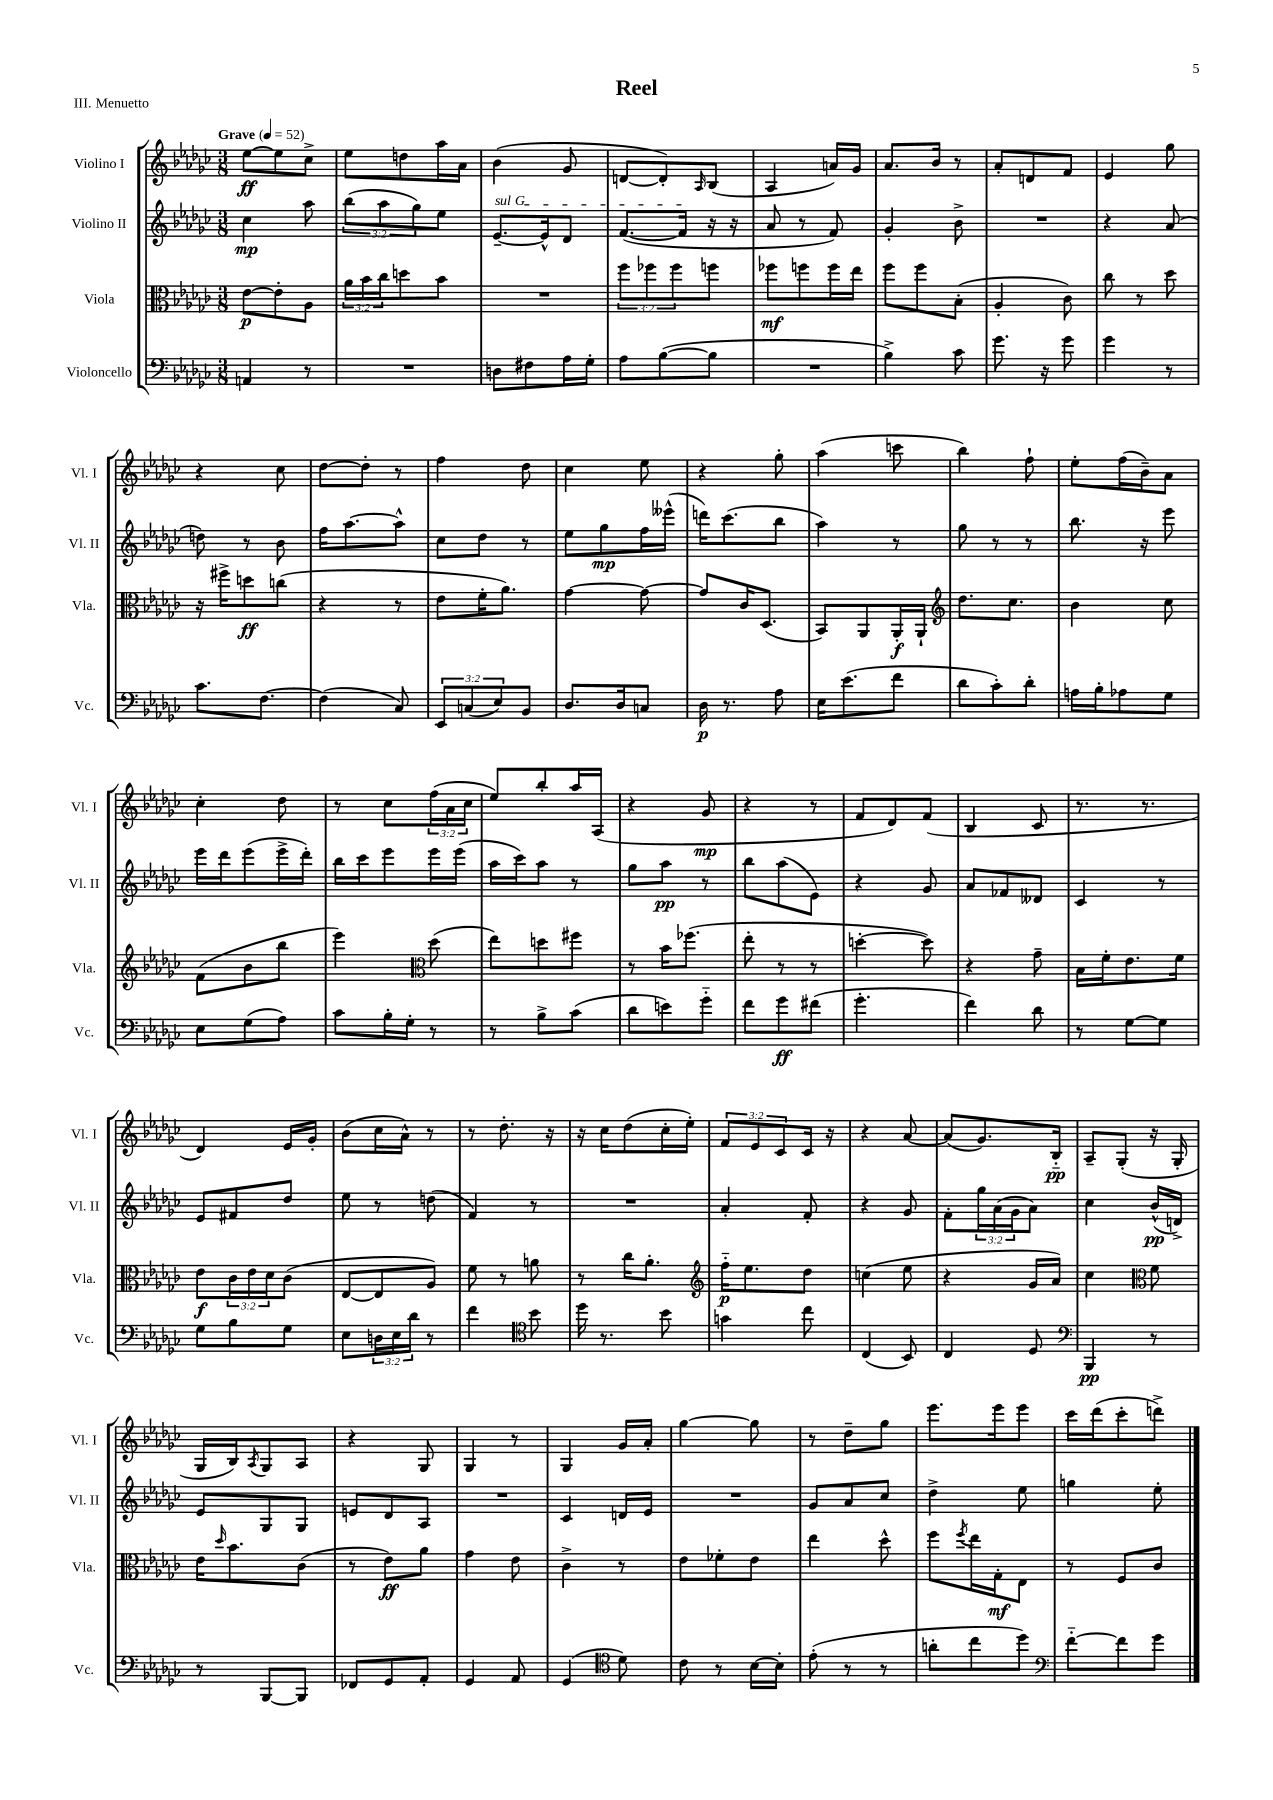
\header { title = "Reel" piece = "III. Menuetto" }
<<
\new StaffGroup <<
\new Staff = "s0" \with { instrumentName = "Violino I" shortInstrumentName = "Vl. I" } {
    \clef treble \key ges \major \numericTimeSignature \time 3/8 \override Staff.TupletNumber.text = #tuplet-number::calc-fraction-text \tempo "Grave" 4 = 52
    ees''8~\ff ees''8 ces''8-> |
    ees''8 d''8 aes''16 aes'16 |
    bes'4( ges'8 |
    d'8~ d'8-.) \grace { aes16 } bes8( |
    aes4 a'16) ges'16 |
    aes'8. bes'16 r8 |
    aes'8-. d'8 f'8 |
    ees'4 ges''8 |
    r4 ces''8 |
    des''8~ des''8-. r8 |
    f''4 des''8 |
    ces''4 ees''8 |
    r4 ges''8-. |
    aes''4( c'''8 |
    bes''4) f''8-! |
    ees''8-. f''16( bes'16--) aes'8 |
    ces''4-. des''8 |
    r8 ces''8 \tuplet 3/2 { f''16( aes'16 ces''16 } |
    ees''8) bes''8-. aes''16 aes16( |
    r4 ges'8\mp |
    r4 r8 |
    f'8 des'8) f'8( |
    bes4 ces'8 |
    r8. r8. |
    des'4) ees'16 ges'16-. |
    bes'8( ces''16 aes'16-^) r8 |
    r8 des''8.-. r16 |
    r16 ces''16 des''8( ces''16-. ees''16-.) |
    \tuplet 3/2 { f'8 ees'8 ces'8 } ces'16 r16 |
    r4 aes'8~ |
    aes'8( ges'8.) bes16-_\pp |
    aes8-- ges8-.( r16 ges16-. |
    ges16 bes16) \acciaccatura { aes8 } ges8 aes8 |
    r4 ges8 |
    ges4 r8 |
    ges4 ges'16 aes'16-. |
    ges''4~ ges''8 |
    r8 des''8-- ges''8 |
    ees'''8. ees'''16 ees'''8 |
    ces'''16 des'''16( ces'''8-. d'''8->) \bar "|." |
}
\new Staff = "s1" \with { instrumentName = "Violino II" shortInstrumentName = "Vl. II" } {
    \clef treble \key ges \major \numericTimeSignature \time 3/8 \override Staff.TupletNumber.text = #tuplet-number::calc-fraction-text
    ces''4\mp aes''8 |
    \tuplet 3/2 { bes''8( aes''8 ges''8) } ees''8 |
    \once \override TextSpanner.bound-details.left.text = \markup { \italic "sul G" } ees'8.~--\startTextSpan ees'16-^ des'8 |
    f'8.~( f'16\stopTextSpan r16 r16 |
    aes'8 r8 f'8) |
    ges'4-. bes'8-> |
    R4. |
    r4 aes'8( |
    d''8) r8 bes'8 |
    f''16 aes''8.~ aes''8-^ |
    ces''8 des''8 r8 |
    ees''8 ges''8\mp f''16 eeses'''16-^( |
    d'''16) ces'''8.( bes''8 |
    aes''4) r8 |
    ges''8 r8 r8 |
    bes''8. r16 ees'''8 |
    ees'''16 des'''16 ees'''8( ees'''16-> des'''16-.) |
    bes''16 ces'''16 ees'''8 ees'''16 ees'''16( |
    aes''16 ces'''16) aes''8 r8 |
    ges''8 aes''8\pp r8 |
    bes''8 aes''8( ees'8) |
    r4 ges'8 |
    aes'8 fes'8 deses'8 |
    ces'4 r8 |
    ees'8 fis'8 des''8 |
    ees''8 r8 d''8( |
    f'4) r8 |
    R4. |
    aes'4-. f'8-. |
    r4 ges'8 |
    f'8-. \tuplet 3/2 { ges''16 aes'16( ges'16 } aes'8) |
    ces''4 bes'16-^\pp( d'16->) |
    ees'8 ges8 ges8 |
    e'8 des'8 aes8 |
    R4. |
    ces'4 d'16 ees'16 |
    R4. |
    ges'8 aes'8 ces''8 |
    des''4-> ees''8 |
    g''4 ees''8-. \bar "|." |
}
\new Staff = "s2" \with { instrumentName = "Viola" shortInstrumentName = "Vla." } {
    \clef alto \key ges \major \numericTimeSignature \time 3/8 \override Staff.TupletNumber.text = #tuplet-number::calc-fraction-text
    ees'8~\p ees'8-. aes8 |
    \tuplet 3/2 { aes'16 bes'16 ces''16 } d''8 bes'8 |
    R4. |
    \tuplet 3/2 { f''8 fes''8 fes''8 } f''8 |
    fes''8\mf f''8 f''16 ees''16 |
    f''8 f''8 bes8-.( |
    aes4-. ces'8) |
    ces''8 r8 des''8 |
    r16 fis''16-> d''8\ff c''8( |
    r4 r8 |
    ees'8 f'16-. aes'8.) |
    ges'4~ ges'8~ |
    ges'8 ces'16 des8.( |
    bes,8) aes,8 aes,16-.\f aes,16-! |
    \clef treble des''8. ces''8. |
    bes'4 ces''8 |
    f'8( bes'8 bes''8 |
    ees'''4) \clef alto des''8( |
    ees''8) d''8 fis''8 |
    r8 bes'16 fes''8.( |
    ees''8-. r8 r8 |
    d''4~-. d''8) |
    r4 ges'8-- |
    bes16 f'16-. ees'8. f'16 |
    ees'8\f \tuplet 3/2 { ces'16 ees'16 des'16 } ces'8( |
    ees8~ ees8 aes8) |
    f'8 r8 a'8 |
    r8 ces''16 aes'8.-. |
    \clef treble f''16-_\p ees''8. des''8 |
    c''4( ees''8 |
    r4 ges'16 aes'16) |
    ces''4 \clef alto f'8 |
    ees'16 \grace { des''16 } bes'8. ces'8( |
    r8 ees'8\ff) aes'8 |
    ges'4 ees'8 |
    ces'4-> r8 |
    ees'8 fes'8-. ees'8 |
    ees''4 des''8-^ |
    f''8 \acciaccatura { f''8 } ees''16 ges16-.\mf ees8 |
    r8 f8 ces'8 \bar "|." |
}
\new Staff = "s3" \with { instrumentName = "Violoncello" shortInstrumentName = "Vc." } {
    \clef bass \key ges \major \numericTimeSignature \time 3/8 \override Staff.TupletNumber.text = #tuplet-number::calc-fraction-text
    a,4 r8 |
    R4. |
    d8 fis8 aes16 ges16-. |
    aes8 bes8~( bes8 |
    R4. |
    bes4->) ces'8 |
    ges'8. r16 ges'8 |
    ges'4 r8 |
    ces'8. f8.~ |
    f4( ces8) |
    \tuplet 3/2 { ees,8 c8( ees8) } bes,8 |
    des8. des16 c8 |
    des16\p r8. aes8 |
    ees16 ees'8.( f'8 |
    des'8 ces'8-.) des'8-. |
    a16 bes16-. aes8 ges8 |
    ees8 ges8( aes8) |
    ces'8 bes16-. ges16-. r8 |
    r8 bes8-> ces'8( |
    des'8 e'8) ges'8-_ |
    f'8 ges'8\ff fis'8( |
    ges'4.-. |
    f'4) des'8 |
    r8 ges8~ ges8 |
    ges8 bes8 ges8 |
    ees8 \tuplet 3/2 { d16 ees16 des'16 } r8 |
    f'4 \clef tenor bes'8 |
    des''16 r8. bes'8 |
    g'4 ces''8 |
    ces4( bes,8) |
    ces4 des8 |
    \clef bass bes,,4\pp r8 |
    r8 bes,,8~ bes,,8 |
    fes,8 ges,8 aes,8-. |
    ges,4 aes,8 |
    ges,4( \clef tenor des'8) |
    ces'8 r8 bes16~ bes16-. |
    ees'8-.( r8 r8 |
    a'8-. ces''8 des''8) |
    \clef bass f'8~-_ f'8 ges'8 \bar "|." |
}
>>
>>
\layout { \context { \Score \remove "Bar_number_engraver" } }
